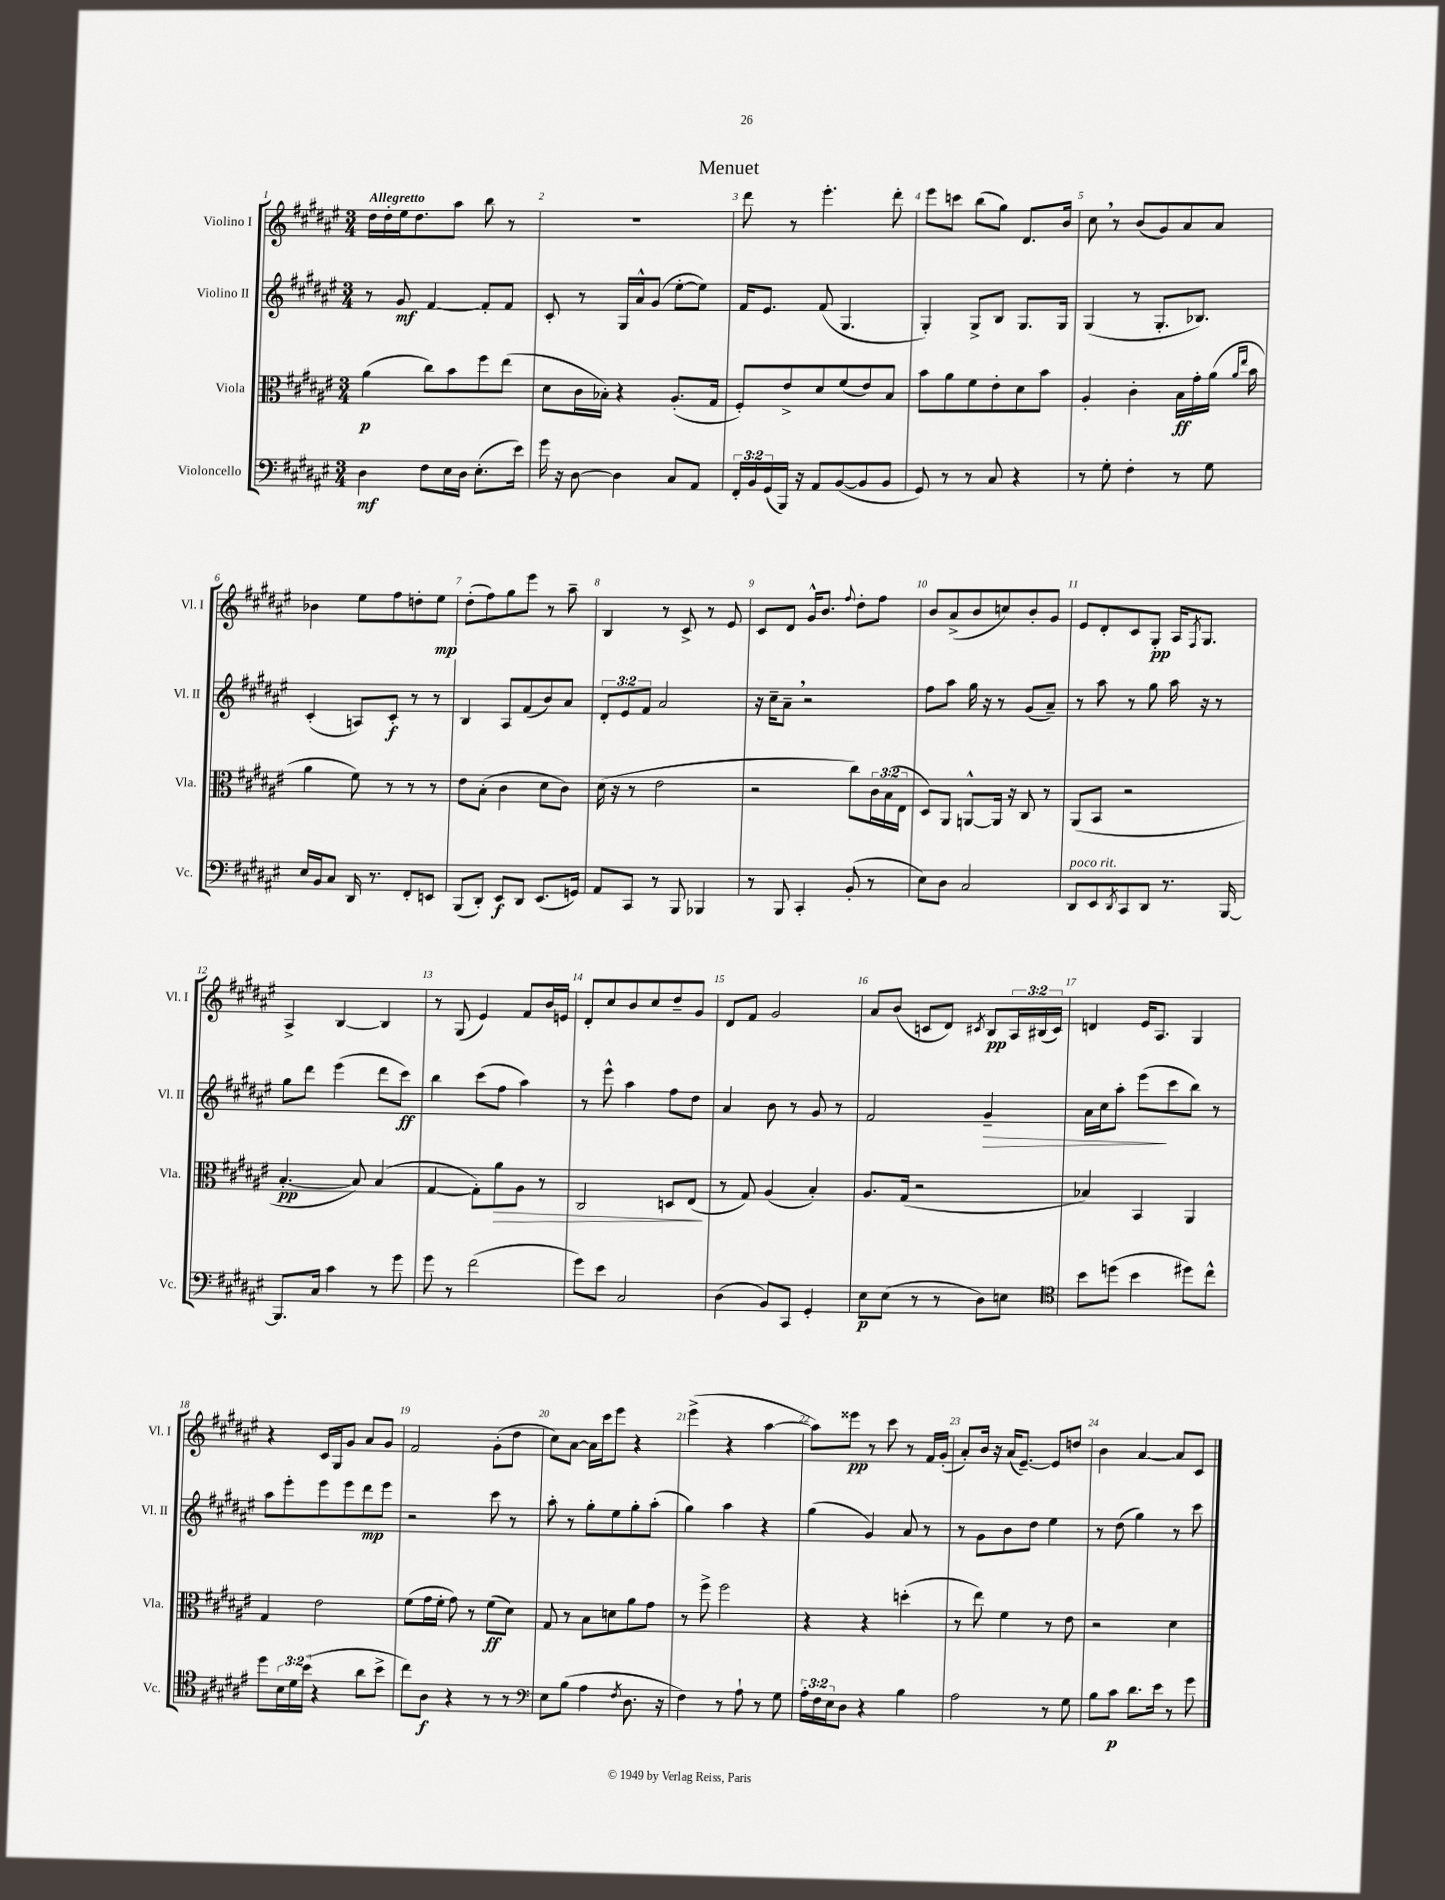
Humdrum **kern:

**kern	**dynam	**kern	**dynam	**kern	**dynam	**kern	**dynam
*part4	*part4	*part3	*part3	*part2	*part2	*part1	*part1
*staff4	*staff4	*staff3	*staff3	*staff2	*staff2	*staff1	*staff1
*I"Violoncello	*	*I"Viola	*	*I"Violino II	*	*I"Violino I	*
*I'Vc.	*	*I'Vla.	*	*I'Vl. II	*	*I'Vl. I	*
*clefF4	*	*clefC3	*	*clefG2	*	*clefG2	*
*k[f#c#g#d#a#e#]	*	*k[f#c#g#d#a#e#]	*	*k[f#c#g#d#a#e#]	*	*k[f#c#g#d#a#e#]	*
*M3/4	*	*M3/4	*	*M3/4	*	*M3/4	*
=1	=1	=1	=1	=1	=1	=1	=1
!	!	!	!	!	!	!LO:TX:a:B:t=Allegretto	!
4D#\	mf	(4a#\	p	8r	.	16dd#\LL	.
.	.	.	.	.	.	16dd#'\	.
.	.	.	.	8g#/	mf	16ee#\J	.
.	.	.	.	.	.	8.dd#\	.
8F#\L	.	8cc#\L)	.	[4f#/	.	.	.
16E#\L	.	8b\	.	.	.	8aa#\J	.
16D#\JJ	.	.	.	.	.	.	.
(8.E#'\L	.	8ff#\	.	8f#'/L]	.	8bb\	.
.	.	(8ee#\J	.	8f#/J	.	8r	.
16e#\Jk)	.	.	.	.	.	.	.
=2	=2	=2	=2	=2	=2	=2	=2
16g#\	.	8d#\L	.	8c#'/	.	2.r	.
16r	.	.	.	.	.	.	.
[8D#\	.	16c#\L	.	8r	.	.	.
.	.	16B-X'\JJ)	.	.	.	.	.
4D#\]	.	4r	.	16G#/LL	.	.	.
.	.	.	.	16a#^^/J	.	.	.
.	.	.	.	(8g#/J	.	.	.
8C#/L	.	(8.A#'/L	.	[8ee#'\L	.	.	.
8AA#/J	.	.	.	8ee#\J])	.	.	.
.	.	16G#/Jk	.	.	.	.	.
=3	=3	=3	=3	=3	=3	=3	=3
24FF#'/LL	.	8F#'/L)	.	16f#/KL	.	8ddd#\	.
24BB/	.	.	.	.	.	.	.
.	.	.	.	8.e#/J	.	.	.
(24GG#/	.	.	.	.	.	.	.
16BBB/JJ)	.	8e#^/	.	.	.	8r	.
16r	.	.	.	.	.	.	.
8AA#/L	.	8d#/	.	(8f#/	.	4.eee#'\	.
([8BB/	.	(8f#/	.	4.G#/	.	.	.
8BB/]	.	8e#/)	.	.	.	.	.
8BB/J	.	8B/J	.	.	.	8ddd#'\	.
=4	=4	=4	=4	=4	=4	=4	=4
8GG#/)	.	8b\L	.	4G#'/)	.	8eee#\L	.
8r	.	8a#\	.	.	.	8cccn\J	.
8r	.	8f#\	.	8G#^/L	.	(8bb\L	.
8C#/	.	8e#'\	.	8B/J	.	8gg#\J)	.
4r	.	8d#\	.	8.G#/L	.	8.d#/L	.
.	.	8b\J	.	.	.	.	.
.	.	.	.	16G#/Jk	.	16b/Jk	.
=5	=5	=5	=5	=5	=5	=5	=5
8r	.	4A#'/	.	(4G#/	.	8cc#,\	.
8G#'\	.	.	.	.	.	8r	.
4F#'\	.	4c#'\	.	8r	.	(8b/L	.
.	.	.	.	8.G#'/L	.	8g#/)	.
8r	.	16B\LL	ff	.	.	8a#/	.
.	.	16g#'\	.	8.B-X/J)	.	.	.
8G#\	.	(16a#\JJ	.	.	.	8a#/J	.
.	.	16qqa#/LL	.	.	.	.	.
.	.	16qqee#/JJ	.	.	.	.	.
.	.	16b\	.	.	.	.	.
!!LO:LB:g=z
=6	=6	=6	=6	=6	=6	=6	=6
16E#/LL	.	4a#\	.	(4c#'/	.	4b-X\	.
16BB/J	.	.	.	.	.	.	.
8C#/J	.	.	.	.	.	.	.
16DD#/	.	8f#\)	.	8An/L)	.	8ee#\L	.
8.r	.	.	.	.	.	.	.
.	.	8r	.	8c#'/J	f	8ff#\	.
8FF#'/L	.	8r	.	8r	.	8ddn'\	.
8EEn/J	.	8r	.	8r	.	8ee#\J	mp
=7	=7	=7	=7	=7	=7	=7	=7
(8BBB/L	.	8e#\L	.	4B/	.	(8dd#'\L	.
8DD#'/J)	.	(8B'\J	.	.	.	8ff#\)	.
8EE#/L	f	4c#\	.	8A#/L	.	8gg#\	.
8DD#/J	.	.	.	(8f#/	.	8eee#\J	.
(8.EE#/L	.	8d#\L	.	8b/)	.	8r	.
.	.	8c#\J)	.	8a#/J	.	8aa#~\	.
16GGn/Jk)	.	.	.	.	.	.	.
=8	=8	=8	=8	=8	=8	=8	=8
8AA#/L	.	(16d#\	.	12d#'/L	.	4B/	.
.	.	16r	.	.	.	.	.
.	.	.	.	12e#/	.	.	.
8CC#/J	.	8r	.	.	.	.	.
.	.	.	.	12f#/J	.	.	.
8r	.	2e#\	.	2a#/	.	8r	.
8BBB/	.	.	.	.	.	8c#^/	.
4BBB-X/	.	.	.	.	.	8r	.
.	.	.	.	.	.	8e#/	.
=9	=9	=9	=9	=9	=9	=9	=9
8r	.	2r	.	16r	.	8c#/L	.
.	.	.	.	16cc#~\KL	.	.	.
8BBB/	.	.	.	8a#~,\J	.	8d#/J	.
4CC#'/	.	.	.	2r	.	16g#^^/KL	.
.	.	.	.	.	.	8.b/J	.
.	.	.	.	.	.	8qqff#/	.
(8BB'/	.	8cc#\L)	.	.	.	8dd#'\L	.
8r	.	24c#\L	.	.	.	8ff#\J	.
.	.	(24B\	.	.	.	.	.
.	.	24E#\JJ	.	.	.	.	.
=10	=10	=10	=10	=10	=10	=10	=10
8E#\L)	.	8D#/L)	.	8ff#\L	.	8b/L	.
8D#\J	.	8AA#/J	.	8aa#\J	.	(8a#^/	.
2C#/	.	[8AAn^^/L	.	16gg#\	.	8b/	.
.	.	.	.	16r	.	.	.
.	.	16AA/Jk]	.	8r	.	8ccn/)	.
.	.	16r	.	.	.	.	.
.	.	8C#/	.	(8g#/L	.	8b'/	.
.	.	8r	.	8a#~/J)	.	8g#/J	.
=11	=11	=11	=11	=11	=11	=11	=11
!LO:TX:a:i:t=poco rit.	!	!	!	!	!	!	!
8DD#/L	.	(8AA#/L	.	8r	.	8e#/L	.
8EE#/	.	8BB/J	.	8aa#\	.	8d#'/	.
8qDD#/	.	.	.	.	.	.	.
8CC#/	.	2r	.	8r	.	8c#/	.
8DD#/J	.	.	.	8gg#\	.	8G#'/J	pp
8.r	.	.	.	16aa#\	.	16A#/KL	.
.	.	.	.	.	.	8qF#/	.
.	.	.	.	16r	.	8.G#/J	.
.	.	.	.	8r	.	.	.
[16BBB/	.	.	.	.	.	.	.
!!LO:LB:g=z
=12	=12	=12	=12	=12	=12	=12	=12
8.BBB/L]	.	[4.B'/	pp	8gg#\L	.	4A#^/	.
.	.	.	.	8ddd#\J	.	.	.
16C#/Jk	.	.	.	.	.	.	.
4c#\	.	.	.	(4eee#\	.	[4B/	.
.	.	8B/])	.	.	.	.	.
8r	.	(4B/	.	8ddd#\L	.	4B/]	.
8g#\	.	.	.	8ccc#\J)	ff	.	.
=13	=13	=13	=13	=13	=13	=13	=13
8g#\	.	[4G#/	.	4bb\	.	8r	.
8r	.	.	.	.	.	(8G#/	.
(2f#\	.	8G#'\L])	.	(8ccc#\L	.	4e#/)	.
!	!	!	!LO:HP:b	!	!	!	!
.	.	8a#\	>	8ff#\J	.	.	.
.	.	8A#\J	.	4aa#\)	.	8f#/L	.
.	.	8r	.	.	.	16b/L	.
.	.	.	.	.	.	16en/JJ	.
=14	=14	=14	=14	=14	=14	=14	=14
8g#\L)	.	2C#/	.	8r	.	8d#'/L	.
8e#\J	.	.	.	8eee#^^\	.	8cc#/	.
2C#/	.	.	.	4aa#\	.	8b/	.
.	.	.	.	.	.	8cc#/	.
.	.	8Dn/L	.	8ff#\L	.	8dd#~/	.
.	.	(8E#/J	.	8dd#\J	.	8g#/J	.
.	.	.	]	.	.	.	.
=15	=15	=15	=15	=15	=15	=15	=15
(4D#\	.	8r	.	4a#/	.	8d#/L	.
.	.	8G#/)	.	.	.	8f#/J	.
8BB/L)	.	(4A#/	.	8b\	.	2g#/	.
8CC#/J	.	.	.	8r	.	.	.
4GG#'/	.	4B'/)	.	8g#/	.	.	.
.	.	.	.	8r	.	.	.
=16	=16	=16	=16	=16	=16	=16	=16
8E#\L	p	8.A#/L	.	2f#/	.	8a#/L	.
(8E#\J	.	.	.	.	.	(8b/J	.
.	.	(16G#/Jk	.	.	.	.	.
8r	.	2r	.	.	.	8cn/L	.
8r	.	.	.	.	.	8d#/J)	.
.	.	.	.	.	.	8qc#X/	.
!	!	!	!	!	!LO:HP:b	!	!
8D#\L)	.	.	.	4g#~/	>	8B/L	pp
8En\J	.	.	.	.	.	24A#/L	.
.	.	.	.	.	.	(24B#X/	.
.	.	.	.	.	.	24c#/JJ)	.
=17	=17	=17	=17	=17	=17	=17	=17
*clefC4	*	*	*	*	*	*	*
8b\L	.	4B-X/)	.	16a#\LL	.	4dn/	.
.	.	.	.	16cc#\J	.	.	.
(8ddn\J	.	.	.	8aa#'\J	.	.	.
4b\	.	4BB/	.	(8eee#\L	.	16e#/KL	.
.	.	.	.	.	.	8.A#/J	.
.	.	.	.	8ccc#\	]	.	.
8dd#X\L)	.	4AA#/	.	8bb\J)	.	4G#/	.
8cc#^^\J	.	.	.	8r	.	.	.
!!LO:LB:g=z
=18	=18	=18	=18	=18	=18	=18	=18
8dd#\L	.	4G#/	.	8aa#\L	.	4r	.
24B\L	.	.	.	8eee#'\	.	.	.
24d#\	.	.	.	.	.	.	.
(24b\JJ	.	.	.	.	.	.	.
4r	.	2e#\	.	8eee#\	.	16c#/LL	.
.	.	.	.	.	.	16G#/J	.
.	.	.	.	8eee#\	.	8g#/J	.
8a#\L	.	.	.	8ddd#\	mp	8a#/L	.
8b^\J	.	.	.	8eee#\J	.	8g#/J	.
=19	=19	=19	=19	=19	=19	=19	=19
8cc#\L)	.	(8f#\L	.	2r	.	2f#/	.
8A#\J	f	16g#\L	.	.	.	.	.
.	.	16f#'\JJ	.	.	.	.	.
4r	.	8g#\)	.	.	.	.	.
.	.	8r	.	.	.	.	.
8r	.	(8f#\L	ff	8ccc#\	.	(8g#'\L	.
8r	.	8d#\J)	.	8r	.	8dd#\J	.
=20	=20	=20	=20	=20	=20	=20	=20
*clefF4	*	*	*	*	*	*	*
8E#\L	.	8G#/	.	8aa#'\	.	8cc#\L)	.
(8B\J	.	8r	.	8r	.	[8a#\J	.
4A#\	.	8B\L	.	8gg#'\L	.	16a#\LL]	.
.	.	.	.	.	.	16ccc#\J	.
.	.	8dn\	.	8ee#\	.	8eee#\J	.
8qF#/	.	.	.	.	.	.	.
8.D#\	.	8a#\	.	8gg#'\	.	4r	.
.	.	8g#\J	.	(8aa#'\J	.	.	.
16r	.	.	.	.	.	.	.
=21	=21	=21	=21	=21	=21	=21	=21
4F#\)	.	8r	.	4gg#\)	.	(4eee#^\	.
.	.	8ff#^\	.	.	.	.	.
8r	.	2ff#\	.	4aa#\	.	4r	.
8A#`\	.	.	.	.	.	.	.
8r	.	.	.	4r	.	[4aa#\	.
8G#\	.	.	.	.	.	.	.
=22	=22	=22	=22	=22	=22	=22	=22
24A#'\LL	.	4r	.	(4gg#\	.	8aa#\L])	.
24F#\	.	.	.	.	.	.	.
24E#\J	.	.	.	.	.	.	.
8D#\J	.	.	.	.	.	8eee##X\J	pp
4r	.	4r	.	4g#/)	.	8r	.
.	.	.	.	.	.	8ccc#\	.
4B\	.	(4ddn'\	.	8a#/	.	8r	.
.	.	.	.	8r	.	16f#/LL	.
.	.	.	.	.	.	(16g#'/JJ	.
=23	=23	=23	=23	=23	=23	=23	=23
2A#\	.	8r	.	8r	.	8a#'/L)	.
.	.	8ee#\)	.	8g#\L	.	16b/Jk	.
.	.	.	.	.	.	16r	.
.	.	4f#\	.	8b\	.	(16a#/KL	.
.	.	.	.	.	.	[8.e#~/J)	.
.	.	.	.	8dd#\J	.	.	.
8r	.	8r	.	4ee#\	.	8e#/L]	.
8G#\	.	8e#\	.	.	.	8ddn/J	.
=24	=24	=24	=24	=24	=24	=24	=24
8B\L	.	2r	.	8r	.	4b\	.
8c#\J	p	.	.	(8dd#\	.	.	.
8.d#\L	.	.	.	4gg#\)	.	[4a#/	.
16e#\Jk	.	.	.	.	.	.	.
8r	.	4d#\	.	8r	.	8a#/L]	.
8g#\	.	.	.	8ccc#\	.	8c#/J	.
==	==	==	==	==	==	==	==
*-	*-	*-	*-	*-	*-	*-	*-
